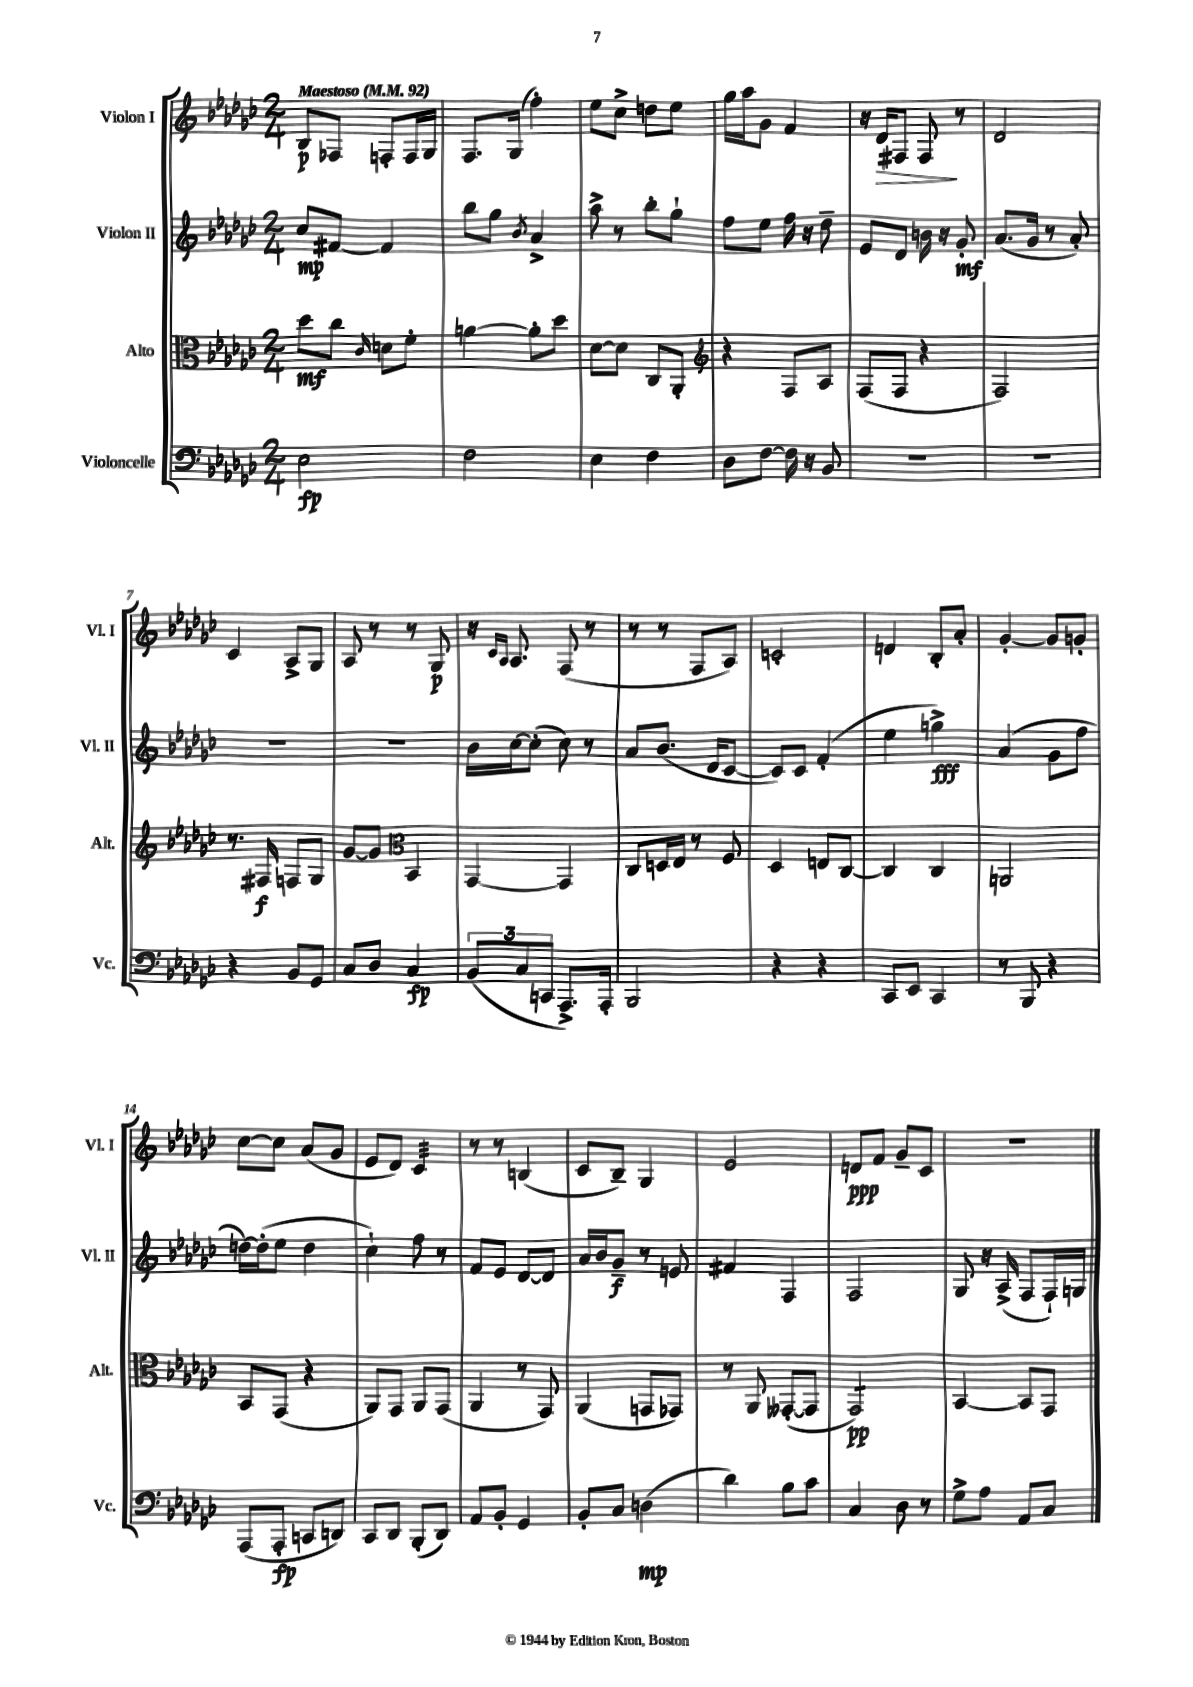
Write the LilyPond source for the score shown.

<<
\new StaffGroup <<
\new Staff = "s0" \with { instrumentName = "Violon I" shortInstrumentName = "Vl. I" } {
    \clef treble \key ges \major \numericTimeSignature \time 2/4 \tempo "Maestoso" 4 = 92
    bes8\p fes8 f8-. f16 ges16 |
    f8. ges16( f''4-.) |
    ees''8 ces''8-> d''8 ees''8 |
    ges''16 aes''16 ges'8 f'4 |
    r16 des'16\> fis8 fis8\! r8 |
    des'2 |
    ces'4 aes8-> ges8 |
    aes8 r8 r8 ges8\p |
    r16 \grace { ces'16 aes16 } aes8. f8( r8 |
    r8 r8 f8 aes8) |
    c'2-. |
    d'4 bes8-. aes'8-. |
    ges'4~-. ges'8 g'8-. |
    ces''8~ ces''8 aes'8( ges'8 |
    ees'8 des'8) ces'4:32 |
    r8 r8 b4( |
    ces'8 bes8--) ges4 |
    ees'2 |
    d'8\ppp f'8 ges'8-- ces'8 |
    R2 \bar "|." |
}
\new Staff = "s1" \with { instrumentName = "Violon II" shortInstrumentName = "Vl. II" } {
    \clef treble \key ges \major \numericTimeSignature \time 2/4
    ces''8\mp fis'8~ fis'4 |
    bes''8 ges''8 \acciaccatura { bes'8 } aes'4-> |
    aes''8-> r8 bes''8-. ges''8-! |
    f''8 ees''8 f''16 r16 des''8-- |
    ees'8 des'8 b'16 r16 ges'8-.\mf |
    aes'8.( ges'16 r8 aes'8-.) |
    r2 |
    R2 |
    bes'16 ces''16~ ces''8-.( ces''8) r8 |
    aes'8 bes'8.( des'16 ces'8~ |
    ces'8) ces'8 f'4-.( |
    ees''4 g''4->\fff) |
    aes'4( ges'8 f''8 |
    d''16~) d''16-.( ees''8 d''4 |
    ces''4-!) f''8 r8 |
    f'8 ees'8 des'8~ des'8 |
    aes'16 bes'16 ges'8--\f r8 e'8 |
    fis'4 f4 |
    f2 |
    ges8 r16 aes16->( f8 f16-!) g16 \bar "|." |
}
\new Staff = "s2" \with { instrumentName = "Alto" shortInstrumentName = "Alt." } {
    \clef alto \key ges \major \numericTimeSignature \time 2/4
    des''8\mf ces''8 \grace { ces'16 } d'8 f'8-. |
    a'4~ a'8-. des''8 |
    des'8~ des'8 ces8 aes,8-. |
    \clef treble r4 f8 aes8 |
    f8( f8 r4 |
    f2) |
    r8. fis16\f f8 ges8 |
    ges'8~ ges'8 \clef alto bes,4 |
    ges,4~ ges,4 |
    ces8 d16 ees16 r8 f8 |
    des4 e8 ces8~ |
    ces4 ces4 |
    a,2 |
    bes,8 ges,8( r4 |
    aes,8) ges,8 aes,8 ges,8( |
    aes,4 r8 ges,8) |
    aes,4( g,8 ges,8) |
    r8 aes,8 geses,8~-.( geses,8 |
    ges,2:8\pp) |
    bes,4~ bes,8 ges,8 \bar "|." |
}
\new Staff = "s3" \with { instrumentName = "Violoncelle" shortInstrumentName = "Vc." } {
    \clef bass \key ges \major \numericTimeSignature \time 2/4
    ees2\fp |
    f2 |
    ees4 f4 |
    des8 f8~ f16 r16 bes,8 |
    R2 |
    R2 |
    r4 bes,8 ges,8 |
    ces8 des8 ces4\fp |
    \tuplet 3/2 { bes,8( ces8 c,8 } aes,,8.->) aes,,16-. |
    bes,,2 |
    r4 r4 |
    ces,8 ees,8 ces,4 |
    r8 bes,,8 r4 |
    aes,,8( aes,,8-.\fp c,8 d,8) |
    ces,8 des,8 bes,,8-.( des,8) |
    aes,8 bes,8-. ges,4 |
    bes,8-. ces8 d4\mp( |
    des'4) bes8 ces'8 |
    ces4 des8 r8 |
    ges8-> aes8 aes,8 ces8 \bar "|." |
}
>>
>>
